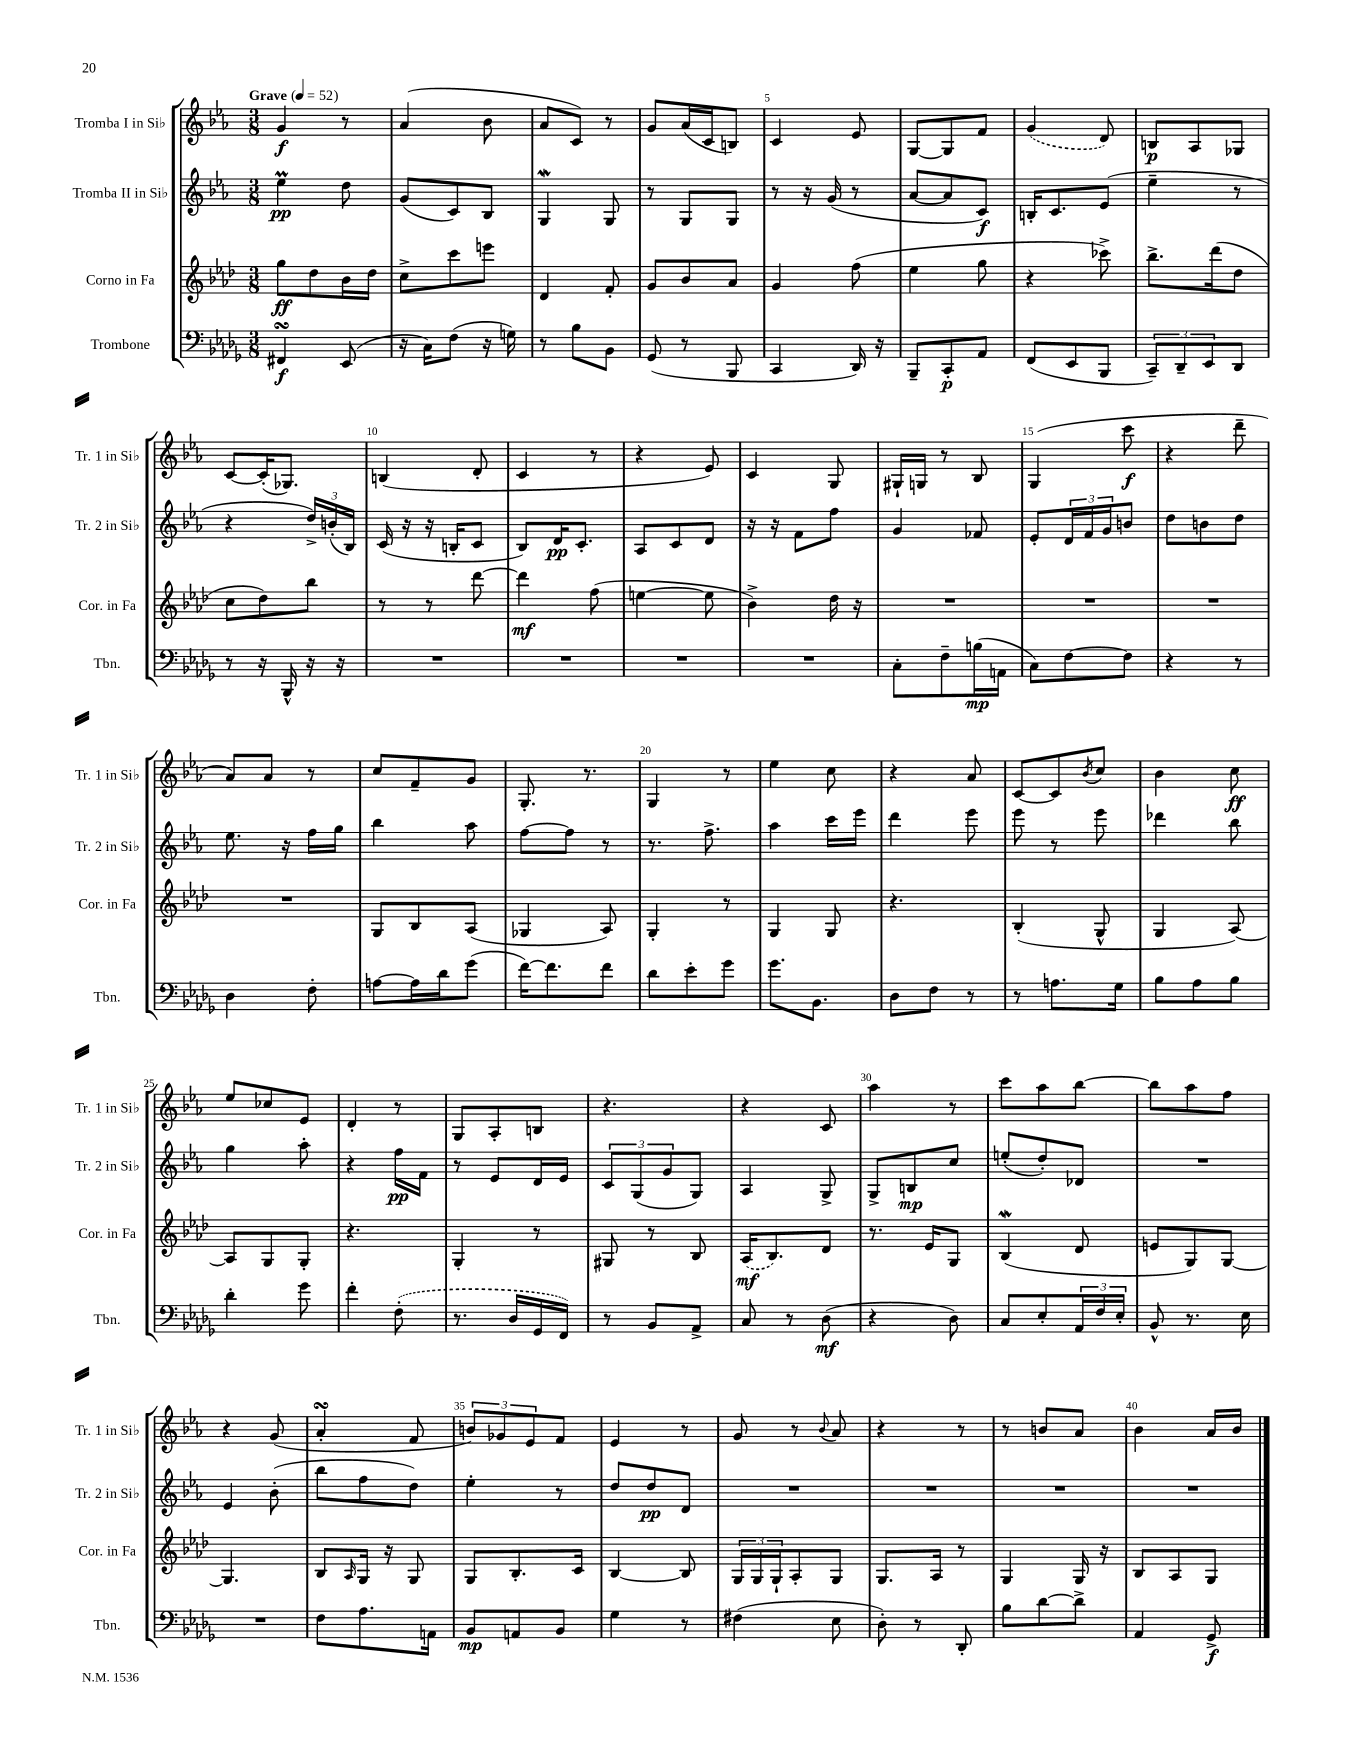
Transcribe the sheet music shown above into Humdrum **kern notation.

**kern	**dynam	**kern	**dynam	**kern	**dynam	**kern	**dynam
*part4	*part4	*part3	*part3	*part2	*part2	*part1	*part1
*staff4	*staff4	*staff3	*staff3	*staff2	*staff2	*staff1	*staff1
*I"Trombone	*	*I"Corno in Fa	*	*I"Tromba II in Si♭	*	*I"Tromba I in Si♭	*
*I'Tbn.	*	*I'Cor. in Fa	*	*I'Tr. 2 in Si♭	*	*I'Tr. 1 in Si♭	*
*clefF4	*	*clefG2	*	*clefG2	*	*clefG2	*
*k[b-e-a-d-g-]	*	*k[b-e-a-d-]	*	*k[b-e-a-]	*	*k[b-e-a-]	*
*M3/8	*	*M3/8	*	*M3/8	*	*M3/8	*
*MM52	*	*MM52	*	*MM52	*	*MM52	*
=1	=1	=1	=1	=1	=1	=1	=1
!	!	!	!	!	!	!LO:TX:a:B:t=Grave	!
4FF#XsSsS/	f	8gg\L	ff	4ee-M\	pp	4g/	f
.	.	8dd-\	.	.	.	.	.
(8EE-/	.	16b-\L	.	8dd\	.	8r	.
.	.	16dd-\JJ	.	.	.	.	.
=2	=2	=2	=2	=2	=2	=2	=2
16r	.	8cc^\L	.	(8g/L	.	(4a-/	.
16C\KL)	.	.	.	.	.	.	.
(8F\J	.	8ccc\	.	8c/)	.	.	.
16r	.	8eeen\J	.	8B-/J	.	8b-\	.
16Gn\)	.	.	.	.	.	.	.
=3	=3	=3	=3	=3	=3	=3	=3
8r	.	4d-/	.	4GW/	.	8a-/L	.
8B-\L	.	.	.	.	.	8c/J)	.
8BB-\J	.	8f'/	.	8G/	.	8r	.
=4	=4	=4	=4	=4	=4	=4	=4
(8GG-/	.	8g/L	.	8r	.	8g/L	.
8r	.	8b-/	.	8G/L	.	(16a-/L	.
.	.	.	.	.	.	16c/J	.
8BBB-/	.	8a-/J	.	8G/J	.	8Bn/J)	.
=5	=5	=5	=5	=5	=5	=5	=5
4CC/	.	4g/	.	8r	.	4c/	.
.	.	.	.	16r	.	.	.
.	.	.	.	(16g/	.	.	.
16DD-/)	.	(8ff\	.	8r	.	8e-/	.
16r	.	.	.	.	.	.	.
=6	=6	=6	=6	=6	=6	=6	=6
8BBB-~/L	.	4ee-\	.	[8a-/L	.	[8G/L	.
8CC'/	p	.	.	8a-/]	.	8G/]	.
8AA-/J	.	8gg\	.	8c/J)	f	8f/J	.
=7	=7	=7	=7	=7	=7	=7	=7
(8FF/L	.	4r	.	16Bn'/KL	.	(4g/	.
.	.	.	.	8.c/	.	.	.
8EE-/	.	.	.	.	.	.	.
8BBB-/J	.	8ccc-X^\)	.	(8e-/J	.	8d/)	.
=8	=8	=8	=8	=8	=8	=8	=8
12CC~/L)	.	8.bb-^\L	.	4ee-~\	.	8Bn/L	p
12DD-~/	.	.	.	.	.	.	.
.	.	.	.	.	.	8A-/	.
12EE-/	.	.	.	.	.	.	.
.	.	(16ddd-\k	.	.	.	.	.
8DD-/J	.	8dd-\J	.	8r	.	8G-X/J	.
!!LO:LB:g=z
=9	=9	=9	=9	=9	=9	=9	=9
8r	.	8cc\L	.	4r	.	[8c/L	.
16r	.	8dd-\)	.	.	.	(16c'/K]	.
16BBB-^^/	.	.	.	.	.	8.G-X/J)	.
16r	.	8bb-\J	.	24dd^/LL)	.	.	.
.	.	.	.	(24bn'/	.	.	.
16r	.	.	.	.	.	.	.
.	.	.	.	24B-/JJ)	.	.	.
=10	=10	=10	=10	=10	=10	=10	=10
4.r	.	8r	.	(16c/	.	(4Bn/	.
.	.	.	.	16r	.	.	.
.	.	8r	.	16r	.	.	.
.	.	.	.	16Bn'/KL	.	.	.
.	.	[8ddd-\	.	8c/J	.	8d'/	.
=11	=11	=11	=11	=11	=11	=11	=11
4.r	.	4ddd-\]	mf	8B-/L)	.	4c/	.
.	.	.	.	16d/K	pp	.	.
.	.	.	.	8.c'/J	.	.	.
.	.	(8ff\	.	.	.	8r	.
=12	=12	=12	=12	=12	=12	=12	=12
4.r	.	[4een\	.	8A-/L	.	4r	.
.	.	.	.	8c/	.	.	.
.	.	8ee\]	.	8d/J	.	8e-/)	.
=13	=13	=13	=13	=13	=13	=13	=13
4.r	.	4b-^\)	.	16r	.	4c/	.
.	.	.	.	16r	.	.	.
.	.	.	.	8f\L	.	.	.
.	.	16dd-\	.	8ff\J	.	8G/	.
.	.	16r	.	.	.	.	.
=14	=14	=14	=14	=14	=14	=14	=14
8C'\L	.	4.r	.	4g/	.	16G#X`/LL	.
.	.	.	.	.	.	16Gn/JJ	.
8F~\	.	.	.	.	.	8r	.
(16Bn\L	mp	.	.	8f-X/	.	8B-/	.
16AAn\JJ	.	.	.	.	.	.	.
=15	=15	=15	=15	=15	=15	=15	=15
8C\L)	.	4.r	.	8e-'/L	.	(4G/	.
[8F\	.	.	.	24d/L	.	.	.
.	.	.	.	24f/	.	.	.
.	.	.	.	24g/J	.	.	.
8F\J]	.	.	.	8bn/J	.	8ccc\	f
=16	=16	=16	=16	=16	=16	=16	=16
4r	.	4.r	.	8dd\L	.	4r	.
.	.	.	.	8bn\	.	.	.
8r	.	.	.	8dd\J	.	8ddd~\	.
!!LO:LB:g=z
=17	=17	=17	=17	=17	=17	=17	=17
4D-\	.	4.r	.	8.ee-\	.	8a-/L)	.
.	.	.	.	.	.	8a-/J	.
.	.	.	.	16r	.	.	.
8F'\	.	.	.	16ff\LL	.	8r	.
.	.	.	.	16gg\JJ	.	.	.
=18	=18	=18	=18	=18	=18	=18	=18
[8An\L	.	8G/L	.	4bb-\	.	8cc/L	.
16A\L]	.	8B-/	.	.	.	8f~/	.
16d-\J	.	.	.	.	.	.	.
(8g-\J	.	(8A-/J	.	8aa-\	.	8g/J	.
=19	=19	=19	=19	=19	=19	=19	=19
[16f\KL)	.	4G-X/	.	[8ff\L	.	8.G'/	.
8.f\]	.	.	.	.	.	.	.
.	.	.	.	8ff\J]	.	.	.
.	.	.	.	.	.	8.r	.
8f\J	.	8A-/)	.	8r	.	.	.
=20	=20	=20	=20	=20	=20	=20	=20
8d-\L	.	4G'/	.	8.r	.	4G/	.
8e-'\	.	.	.	.	.	.	.
.	.	.	.	8.ff^\	.	.	.
8g-\J	.	8r	.	.	.	8r	.
=21	=21	=21	=21	=21	=21	=21	=21
8.g-\L	.	4G/	.	4aa-\	.	4ee-\	.
8.BB-\J	.	.	.	.	.	.	.
.	.	8G/	.	16ccc\LL	.	8cc\	.
.	.	.	.	16eee-\JJ	.	.	.
=22	=22	=22	=22	=22	=22	=22	=22
8D-\L	.	4.r	.	4ddd\	.	4r	.
8F\J	.	.	.	.	.	.	.
8r	.	.	.	8eee-\	.	8a-/	.
=23	=23	=23	=23	=23	=23	=23	=23
8r	.	(4B-'/	.	8eee-\	.	[8c/L	.
8.An\L	.	.	.	8r	.	8c/]	.
.	.	.	.	.	.	8qb-/	.
.	.	8G^^/	.	8eee-\	.	8cc/J	.
16G-\Jk	.	.	.	.	.	.	.
=24	=24	=24	=24	=24	=24	=24	=24
8B-\L	.	4G/	.	4ddd-X\	.	4b-\	.
8A-\	.	.	.	.	.	.	.
8B-\J	.	[8A-/)	.	8bb-\	.	8cc\	ff
!!LO:LB:g=z
=25	=25	=25	=25	=25	=25	=25	=25
4d-'\	.	8A-/L]	.	4gg\	.	8ee-/L	.
.	.	8G/	.	.	.	8cc-X/	.
8g-\	.	8G'/J	.	8aa-'\	.	8e-/J	.
=26	=26	=26	=26	=26	=26	=26	=26
4f'\	.	4.r	.	4r	.	4d'/	.
(8F'\	.	.	.	16ff\LL	pp	8r	.
.	.	.	.	16f\JJ	.	.	.
=27	=27	=27	=27	=27	=27	=27	=27
8.r	.	4G'/	.	8r	.	8G/L	.
.	.	.	.	8e-/L	.	8A-'/	.
16D-/LL	.	.	.	.	.	.	.
16GG-/	.	8r	.	16d/L	.	8Bn/J	.
16FF/JJ)	.	.	.	16e-/JJ	.	.	.
=28	=28	=28	=28	=28	=28	=28	=28
8r	.	8G#X/	.	12c/L	.	4.r	.
.	.	.	.	(12G/	.	.	.
8BB-/L	.	8r	.	.	.	.	.
.	.	.	.	12g/	.	.	.
8AA-^/J	.	8B-/	.	8G/J)	.	.	.
=29	=29	=29	=29	=29	=29	=29	=29
8C/	.	(16A-/KL	mf	4A-/	.	4r	.
.	.	8.B-/)	.	.	.	.	.
8r	.	.	.	.	.	.	.
(8D-\	mf	8d-/J	.	8G^/	.	8c/	.
=30	=30	=30	=30	=30	=30	=30	=30
4r	.	8.r	.	8G^/L	.	4aa-\	.
.	.	.	.	8Bn/	mp	.	.
.	.	16e-/KL	.	.	.	.	.
8D-\)	.	8G/J	.	8cc/J	.	8r	.
=31	=31	=31	=31	=31	=31	=31	=31
8C/L	.	(4B-W/	.	(8een'/L	.	8ccc\L	.
8E-'/	.	.	.	8dd'/)	.	8aa-\	.
24AA-/L	.	8d-/	.	8d-X/J	.	[8bb-\J	.
24F/	.	.	.	.	.	.	.
24E-'/JJ	.	.	.	.	.	.	.
=32	=32	=32	=32	=32	=32	=32	=32
8BB-^^/	.	8en/L	.	4.r	.	8bb-\L]	.
8.r	.	8G/)	.	.	.	8aa-\	.
.	.	[8G/J	.	.	.	8ff\J	.
16E-\	.	.	.	.	.	.	.
!!LO:LB:g=z
=33	=33	=33	=33	=33	=33	=33	=33
4.r	.	4.G/]	.	4e-/	.	4r	.
.	.	.	.	(8b-'\	.	(8g/	.
=34	=34	=34	=34	=34	=34	=34	=34
8F\L	.	8B-/L	.	8bb-\L	.	4a-sSSs'/	.
.	.	16qqA-/	.	.	.	.	.
8.A-\	.	16G/Jk	.	8ff\	.	.	.
.	.	16r	.	.	.	.	.
.	.	8G/	.	8dd\J)	.	8f/	.
16AAn\Jk	.	.	.	.	.	.	.
=35	=35	=35	=35	=35	=35	=35	=35
8BB-/L	mp	8G/L	.	4ee-'\	.	12bn/L)	.
.	.	.	.	.	.	12g-X/	.
8AAn/	.	8.B-'/	.	.	.	.	.
.	.	.	.	.	.	12e-/	.
8BB-/J	.	.	.	8r	.	8f/J	.
.	.	16c/Jk	.	.	.	.	.
=36	=36	=36	=36	=36	=36	=36	=36
4G-\	.	[4B-/	.	8dd/L	.	4e-/	.
.	.	.	.	8dd/	pp	.	.
8r	.	8B-/]	.	8d/J	.	8r	.
=37	=37	=37	=37	=37	=37	=37	=37
(4F#X\	.	24G/LL	.	4.r	.	8g/	.
.	.	24G/	.	.	.	.	.
.	.	24G`/J	.	.	.	.	.
.	.	8A-'/	.	.	.	8r	.
.	.	.	.	.	.	8qqb-/	.
8E-\	.	8G/J	.	.	.	8a-/	.
=38	=38	=38	=38	=38	=38	=38	=38
8D-'\)	.	8.G/L	.	4.r	.	4r	.
8r	.	.	.	.	.	.	.
.	.	16A-/Jk	.	.	.	.	.
8DD-'/	.	8r	.	.	.	8r	.
=39	=39	=39	=39	=39	=39	=39	=39
8B-\L	.	4G/	.	4.r	.	8r	.
[8d-\	.	.	.	.	.	8bn/L	.
8d-^\J]	.	16G/	.	.	.	8a-/J	.
.	.	16r	.	.	.	.	.
=40	=40	=40	=40	=40	=40	=40	=40
4AA-/	.	8B-/L	.	4.r	.	4b-\	.
.	.	8A-/	.	.	.	.	.
8GG-^/	f	8G/J	.	.	.	16a-/LL	.
.	.	.	.	.	.	16b-/JJ	.
==	==	==	==	==	==	==	==
*-	*-	*-	*-	*-	*-	*-	*-
